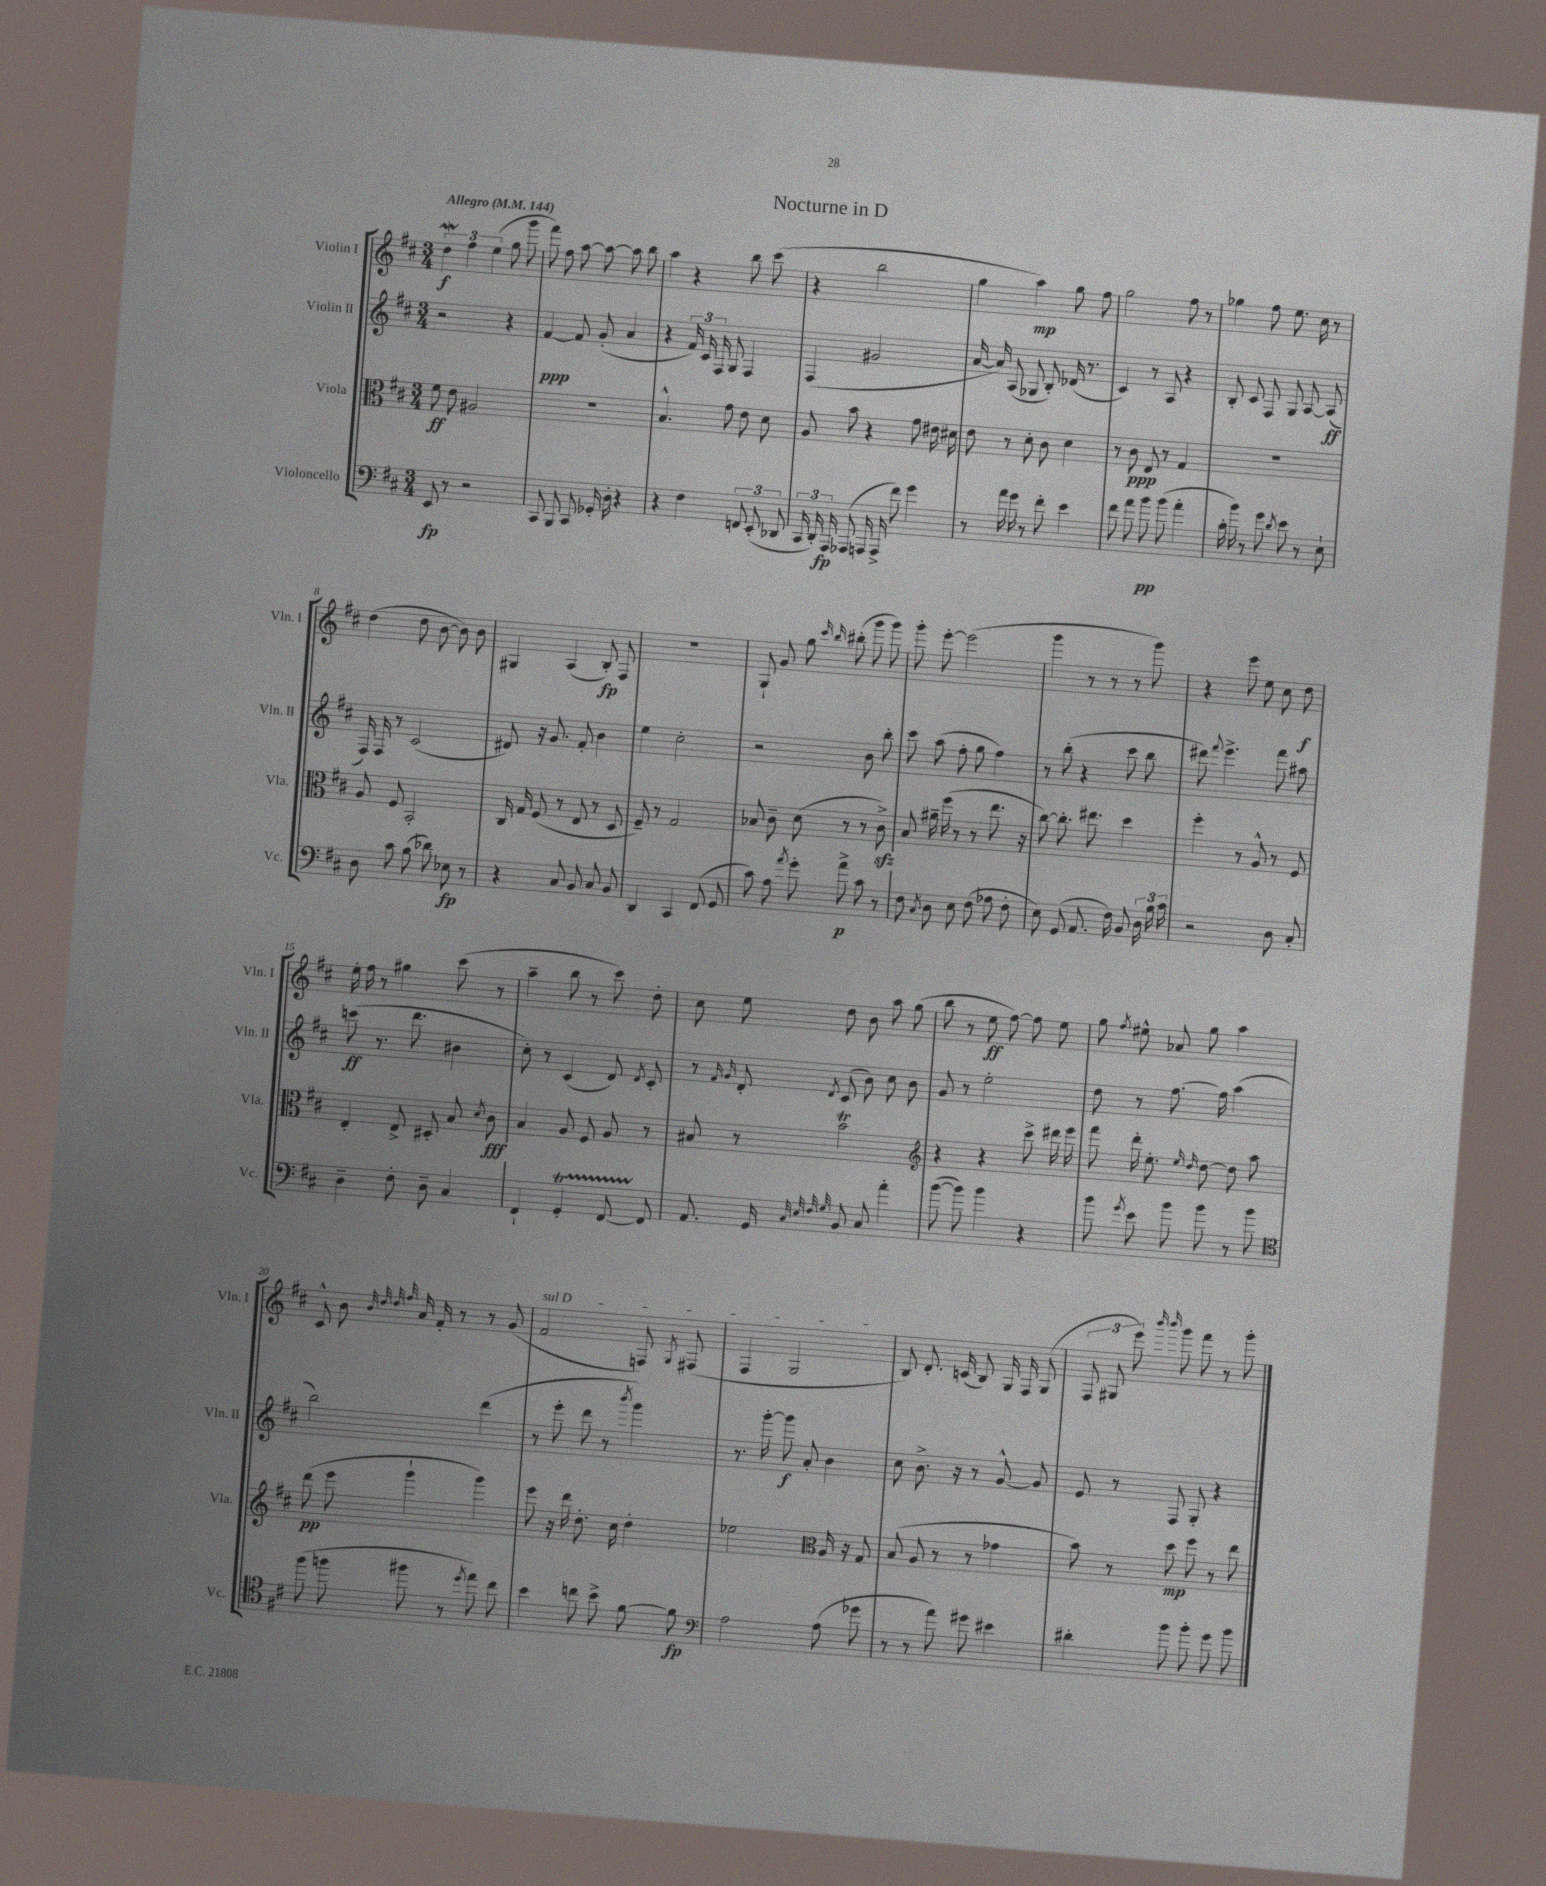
\header { title = "Nocturne in D" }
<<
\new StaffGroup <<
\new Staff = "s0" \with { instrumentName = "Violin I" shortInstrumentName = "Vln. I" } {
    \clef treble \key d \major \numericTimeSignature \time 3/4 \tempo "Allegro" 4 = 144
    \autoBeamOff \tuplet 3/2 { d''4\mordent\f fis''4 e''4( } g''8 g'''8 |
    fis'''8) fis''8 a''8~ a''8~ a''8 b''8 |
    a''4 r4 b''8 cis'''8( |
    r4 b''2 |
    g''4 a''4\mp) g''8 fis''8 |
    g''2 fis''8 r8 |
    ges''4 fis''8 e''8. cis''16 r8 |
    d''4( d''8 b'8~ b'8) b'8 |
    gis4 a4( b8-.\fp) fis8 |
    R2. |
    g8-! g'8 g''8 \grace { cis'''16 b''16 } bis''8-.( g'''8 g'''8) |
    g'''8-. e'''8~-. e'''2( |
    g'''4 r8 r8 r8 g'''8) |
    r4 e'''8 e''8 cis''8 d''8\f |
    e''16-. fis''16 r8 gis''4 cis'''8( r8 |
    a''4-- b''8 r8 cis'''8) d''8-. |
    cis''8 e''8 d''8 b'8 a''8 g''8( |
    b''8 r8 e''8\ff fis''8~) fis''8 e''8 |
    g''8 \acciaccatura { fis''8 } eis''8-^ aes'8 g''8 a''4 |
    cis'8-^ b'8 \grace { b'32 d''32 d''32 fis''32 } a'16 fis'16-. r8 r8 g'8( |
    \once \override TextSpanner.bound-details.left.text = \markup { \italic "sul D" } fis'2\startTextSpan f8) \acciaccatura { g8 } fis8( |
    fis4 g2\stopTextSpan |
    b8) d'8.-. c'16( b8) g16 fis16 g8( |
    \tuplet 3/2 { fis8 gis8 e'''8) } \grace { b'''16 b'''16 } g'''8 fis'''8 r8 g'''8-. \bar "|." |
}
\new Staff = "s1" \with { instrumentName = "Violin II" shortInstrumentName = "Vln. II" } {
    \clef treble \key d \major \numericTimeSignature \time 3/4
    \autoBeamOff r2 r4 |
    fis'4~\ppp fis'8 g'8-.( a'4 |
    r4 \tuplet 3/2 { fis'16) cis'16 fis16 } g8 fis4 |
    fis4( gis'2 |
    a'16~ a'16) a8( ges8 b8-.) des'16( r8. |
    cis'4) r8 a8 r4 |
    b8-. cis'8 fis8 g8 a8~ a8\ff( |
    fis16) fis16 r8 cis'2( |
    dis'8) r16 g'8. fis'8-. b'4 |
    e''4 cis''2-. |
    r2 b'8 b''8-. |
    cis'''8 a''8( fis''8-. g''8 fis''4) |
    r8 b''8-.( r4 cis'''8 b''8 |
    dis'''8) \appoggiatura { fis'''8 } e'''4.-> fis'''8 ais''8 |
    c'''8\ff( r8. d'''8. bis'4 |
    cis''8-.) r8 cis'4( d'8) \acciaccatura { d'8 } cis'8-. |
    r8 \grace { fis'16 g'16 } d'8-. \acciaccatura { d'8 } cis'8( b'8) cis''8 b'8 |
    g'8 r8 e''2-. |
    d''8 r8 fis''8.~ fis''16 a''4( |
    b''2) d'''4( |
    r8 e'''8-. d'''8 r8 \acciaccatura { b'''8 } g'''4) |
    r8. g'''16~-. g'''8\f a'8-. b'4 |
    cis''8 b'8.-> r16 r8 g'8~-^ g'8 |
    e'8 r8 fis8 g8-. r4 \bar "|." |
}
\new Staff = "s2" \with { instrumentName = "Viola" shortInstrumentName = "Vla." } {
    \clef alto \key d \major \numericTimeSignature \time 3/4
    \autoBeamOff fis'8\ff e'8 ais2 |
    R2. |
    b4.-^ g'8 e'8 d'8 |
    a8 b'8 r4 g'8 eis'16 dis'16 |
    e'8 r8 d'8-. cis'8 d'4 |
    r8 cis'8\ppp e8 r8 g4 |
    R2. |
    a8 fis8 b,2-. |
    cis16 g16 fis8( r8 e8 r8 d8 |
    fis8--) r8 g2 |
    bes8 cis'8-- d'8( r8 r8 cis'8->\sfz) |
    b8 ais'16-- fis''16( r8 r8 e''8. r16 |
    cis''8~) cis''8.-. eis''8. d''4 |
    fis''4-. r8 a8-^ r8 fis8 |
    e4-. e8-> dis8-. b8 \acciaccatura { d'8 } cis'8\fff |
    b4 a8 fis8 a8 r8 |
    bis8 r8 b'2\trill |
    \clef treble r4 r4 cis'''8-> dis'''16 e'''16 |
    fis'''8 d'''16-. e''8.-. \grace { e''16 d''16 } d''8~ d''8 a''8 |
    d'''8\pp( e'''8 g'''4-! g'''4) |
    e'''8 r16 d'''16 d''8.-. cis''16 d''4-. |
    ees''2 \clef alto a16 r16 g8 |
    b8( a8 r8 r8 ges'4 |
    b'8) r8 d''8\mp fis''8 r8 e''8 \bar "|." |
}
\new Staff = "s3" \with { instrumentName = "Violoncello" shortInstrumentName = "Vc." } {
    \clef bass \key d \major \numericTimeSignature \time 3/4
    \autoBeamOff e,8\fp r8 r2 |
    cis,8 b,,8 cis,8 ges,16-. d16-. r4 |
    r4 fis4 \tuplet 3/2 { f,8 e,8-.( des,8 } |
    \tuplet 3/2 { cis,16 d,16-.) a,,16\fp } aes,,8( a,,16 a,,16-> fis'8) g'4 |
    r8 a'16 g'16 r8 fis'8-. e'4 |
    fis'8 a'8 b'8\pp b'8( a'4-. |
    cis'16-. b'16) r8 g'8 \acciaccatura { d'8 } e'8 r8 e8-! |
    d8 cis'8 b8( des'8) ees8\fp r8 |
    r4 cis8 b,8 cis8 b,8 |
    d,4 cis,4 fis,8( g,8 |
    cis'8) a8 \acciaccatura { a'8 } g'8-. a'8->\p cis'8 r8 |
    fis8 \acciaccatura { cis8 } d8 e8 fis8( aes8 fis8-. |
    e8) g,8( a,8. fis16) b,8 \tuplet 3/2 { d16 b16 cis'16 } |
    r2 d8 cis8-. |
    d4-- fis8-. d8-- cis4 |
    fis,4-! g,4-.\startTrillSpan fis,8~ fis,8\stopTrillSpan |
    a,8. g,16 \grace { cis32 e32 fis32 g32 } b,8 cis8 a'4-. |
    b'8~( b'8) b'4 r4 |
    b'8 \acciaccatura { g'8 } e'8 b'8 b'8 r8 b'8 |
    \clef tenor fis''8( f''8 fis''8 r8 \acciaccatura { d''8 } e''8) cis''8 |
    b'4 c''8 b'8-> fis'8~ fis'8\fp |
    \clef bass a2 a8( ges'8 |
    r8 r8 a'8) gis'8 eis'4 |
    dis'4-. b'8 b'8-. g'8 b'8 \bar "|." |
}
>>
>>
